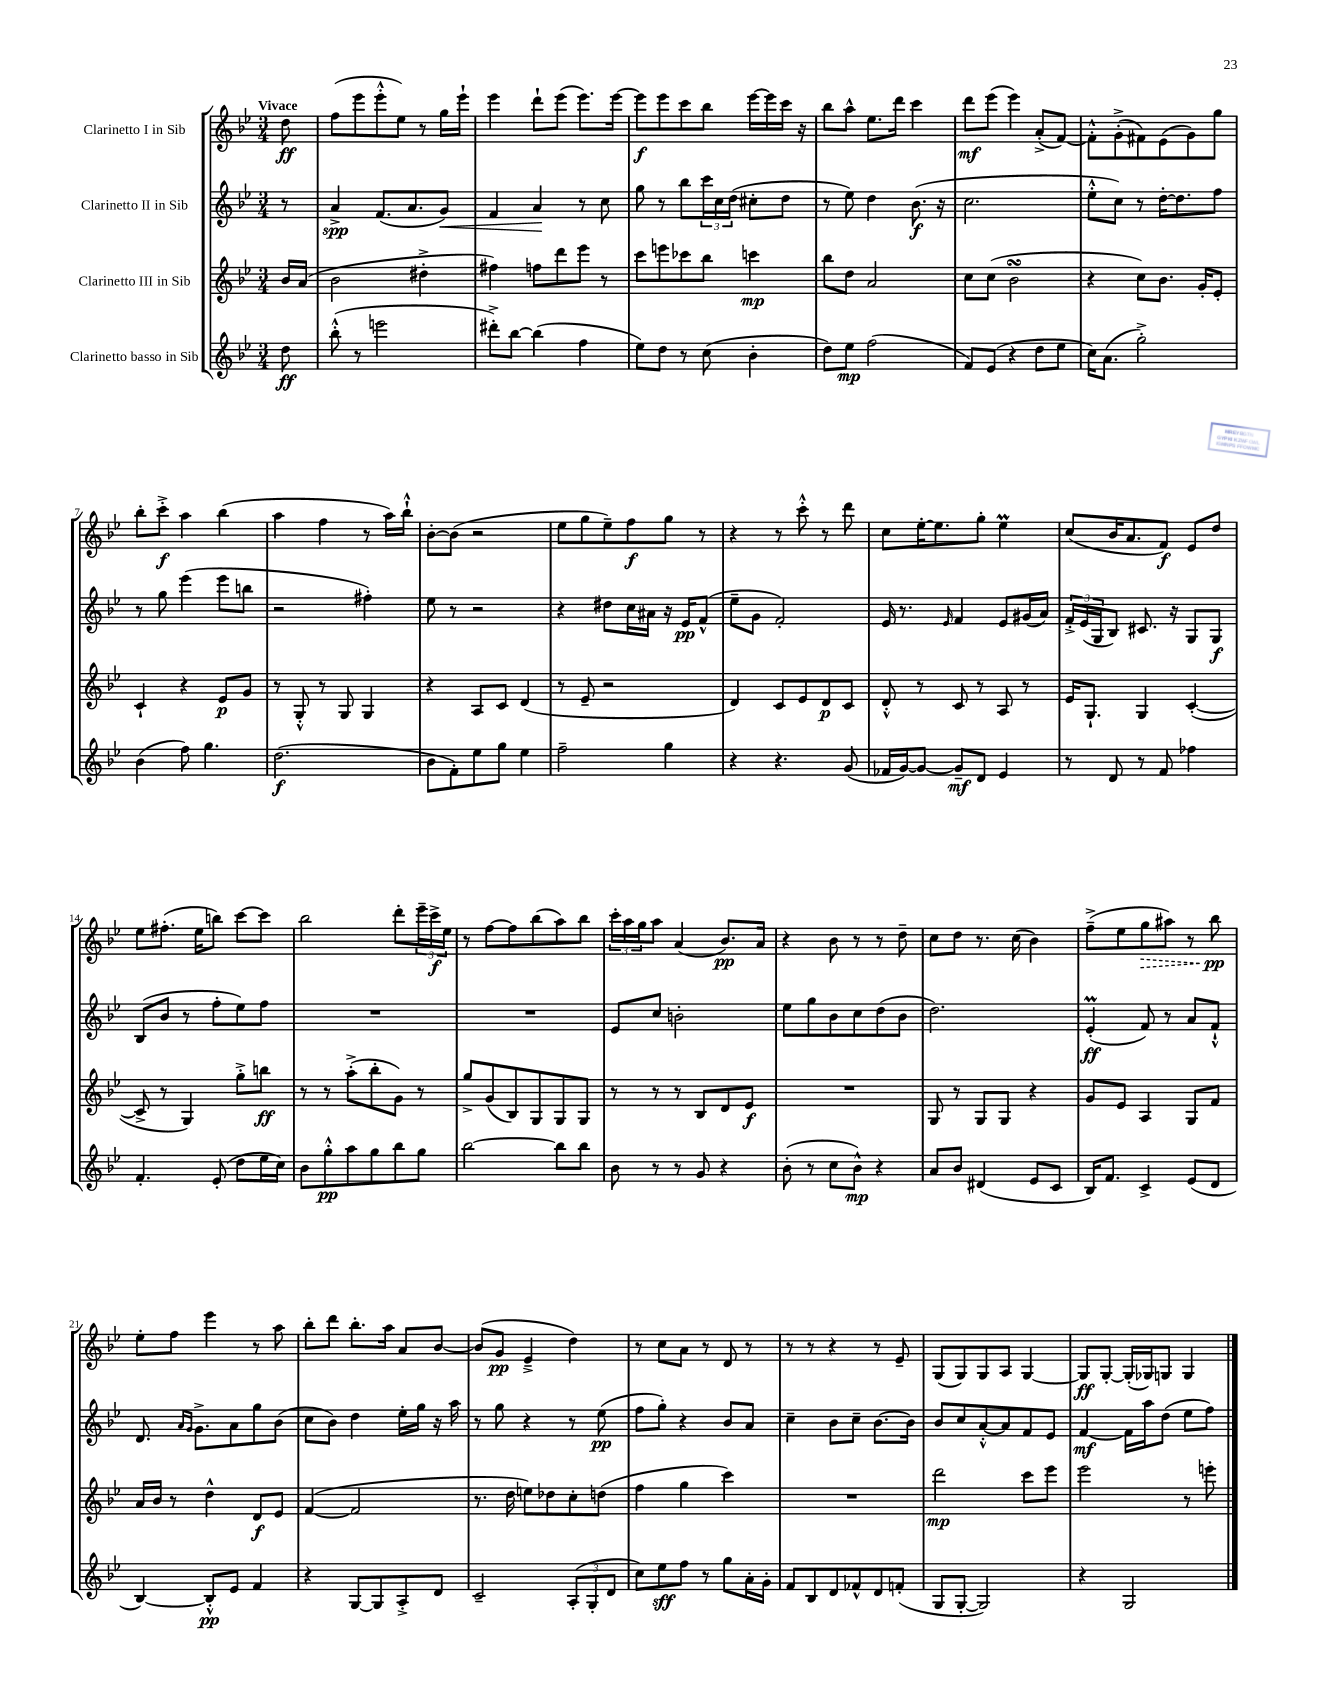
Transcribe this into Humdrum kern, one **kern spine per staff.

**kern	**kern	**kern	**kern
*staff4	*staff3	*staff2	*staff1
*clefG2	*clefG2	*clefG2	*clefG2
*k[b-e-]	*k[b-e-]	*k[b-e-]	*k[b-e-]
*M3/4	*M3/4	*M3/4	*M3/4
8dd\	16b-/LL	8r	8dd\
.	(16a/JJ	.	.
=	=	=	=
(8bb-'^^\	2b-\	4a^/	(8ff\L
8r	.	.	8eee-\
2eee\	.	(8.f/L	8eee-'^^\
.	.	.	8ee-\J)
.	.	8.a/	.
.	4dd#'^\	.	8r
.	.	8g/J)	16gg\LL
.	.	.	16eee-`\JJ
=	=	=	=
8ddd#'^\L)	4ff#\)	4f/	4eee-\
[8bb-\J	.	.	.
(4bb-\]	8ff\L	4a/	8ddd`\L
.	8ddd\	.	(8eee-\J
4ff\	8eee-\J	8r	8.eee-\L)
.	8r	8cc\	.
.	.	.	[16eee-\Jk
=	=	=	=
8ee-\L)	8ccc\L	8gg\	8eee-\]L
8dd\J	8eee\	8r	8eee-\
8r	8ccc-\	8bb-\L	8ccc\
(8cc\	8bb-\J	24ccc\L	8bb-\J
.	.	24cc\	.
.	.	(24dd\JJ	.
4b-'\	4ccc\	8cc#'\L	[16eee-\LL
.	.	.	16eee-\]
.	.	8dd\J	16ccc\JJ
.	.	.	16r
=	=	=	=
8dd\L)	8bb-\L	8r	8bb-\L
8ee-\J	8dd\J	8ee-\)	8aa^^\J
(2ff\	2a/	4dd\	8.ee-\L
.	.	.	16ddd\Jk
.	.	(8.b-\	4ccc\
.	.	16r	.
=	=	=	=
8f/L)	8cc\L	2.cc\	8ddd\L
(8e-/J	(8cc\J	.	(8eee-\J
4r	2b-\	.	4eee-\)
8dd\L	.	.	(8a'^/L
8ee-\J	.	.	[8f/J)
=	=	=	=
16cc\LK)	4r	8ee-'^^\L	8f'^^\]L
(8.a\J	.	.	.
.	.	8cc\J)	(8g'^\
2gg'^\)	8cc\L)	8r	8f#\)
.	8.b-\J	[16dd'\LK	(8e-\
.	.	8.dd\]	.
.	.	.	8g\)
.	16g'/LK	.	.
.	8e-'/J	8ff\J	8gg\J
=	=	=	=
(4b-\	4c`/	8r	8bb-'\L
.	.	8gg\	8ccc'^\J
8ff\)	4r	(4eee-\	4aa\
4.gg\	.	.	.
.	8e-/L	8eee-\L	(4bb-\
.	8g/J	8bb\J	.
=	=	=	=
(2.dd\	8r	2r	4aa\
.	8G'^^/	.	.
.	8r	.	4ff\
.	8G/	.	.
.	4G/	4ff#'\)	8r
.	.	.	16aa\LL)
.	.	.	16bb-`^^\JJ
=	=	=	=
8b-\L	4r	8ee-\	[8b-'\L
8f'\)	.	8r	(8b-\]J
8ee-\	8A/L	2r	2r
8gg\J	8c/J	.	.
4ee-\	(4d/	.	.
=	=	=	=
2ff~\	8r	4r	8ee-\L
.	8e-~/	.	8gg\
.	2r	8dd#\L	8ee-~\)
.	.	16cc\L	8ff\
.	.	16a#\JJ	.
4gg\	.	16r	8gg\J
.	.	16e-/LK	.
.	.	(8f^^/J	8r
=	=	=	=
4r	4d/)	8ee-~\L	4r
.	.	8g\J	.
4.r	8c/L	2f'/)	8r
.	8e-/	.	8ccc'^^\
.	8d/	.	8r
(8g/	8c/J	.	8ddd\
=	=	=	=
16f-/LL	8d'^^/	16e-/	8cc\L
[16g/J)	.	8.r	.
8g/_J	8r	.	[16ee-'\K
.	.	.	8.ee-\]
.	.	16qqe-/	.
8g~/]L	8c/	4f/	.
8d/J	8r	.	8gg'\J
4e-/	8A/	8e-/L	4ee-\
.	8r	(16g#/L	.
.	.	16a/JJ)	.
=	=	=	=
8r	16e-/LK	24f'^/LL	(8cc/L
.	.	(24e-/	.
.	8.G`/J	.	.
.	.	24G/J	.
8d/	.	8B-/J)	16b-/K
.	.	.	8.a/
8r	4G/	8.c#/	.
8f/	.	.	8f/J)
.	.	16r	.
4ff-\	([4c'/	8G/L	8e-/L
.	.	8G/J	8dd/J
=	=	=	=
4.f'/	8c^/]	(8B-/L	8ee-\L
.	8r	8b-/J	(8.ff#'\J
.	4G/)	8r	.
.	.	.	16ee-\LK
(8e-'/	.	8ff'\L	8bb\J)
8dd\L	8gg'^\L	8ee-\)	[8ccc\L
16ee-\L	8bb\J	8ff\J	8ccc\]J
16cc\JJ)	.	.	.
=	=	=	=
8b-\L	8r	2.r	2bb-\
8gg'^^\	8r	.	.
8aa\	(8aa'^\L	.	.
8gg\	8bb-'\	.	.
8bb-\	8g\J)	.	8ddd'\L
8gg\J	8r	.	24eee-~\L
.	.	.	24ccc^\
.	.	.	24ee-\JJ
=	=	=	=
[2bb-\	8gg^/L	2.r	8r
.	(8g/	.	[8ff\L
.	8B-/)	.	8ff\]
.	8G/	.	(8bb-\
8bb-\]L	8G/	.	8aa\)
8bb-\J	8G/J	.	8bb-\J
=	=	=	=
8b-\	8r	8e-/L	24ccc'\LL
.	.	.	24aa\
.	.	.	24gg\J
8r	8r	8cc/J	8aa\J
8r	8r	2b'\	(4a/
8g/	8B-/L	.	.
4r	8d/	.	8.b-/L)
.	8e-/J	.	.
.	.	.	16a/Jk
=	=	=	=
(8b-'\	2.r	8ee-\L	4r
8r	.	8gg\	.
8cc\L	.	8b-\	8b-\
8b-^^\J)	.	8cc\	8r
4r	.	(8dd\	8r
.	.	8b-\J	8dd~\
=	=	=	=
8a/L	8G/	2.dd\)	8cc\L
8b-/J	8r	.	8dd\J
(4d#/	8G/L	.	8.r
.	8G/J	.	.
.	.	.	(16cc\
8e-/L	4r	.	4b-\)
8c/J	.	.	.
=	=	=	=
16B-/LK)	8g/L	(4e-'/	(8ff~^\L
8.f/J	.	.	.
.	8e-/J	.	8ee-\
4c^/	4A/	8f/)	8gg\
.	.	8r	8aa#\J)
(8e-/L	8G/L	8a/L	8r
8d/J	8f/J	8f`^^/J	8bb-\
=	=	=	=
[4B-/)	16a/LL	8.d/	8ee-'\L
.	16b-/JJ	.	.
.	8r	.	8ff\J
.	.	16qqa/LL	.
.	.	16qqg/JJ	.
.	.	8.g^\L	.
8B-'^^/]L	4dd^^\	.	4eee-\
8e-/J	.	8a\	.
4f/	8d/L	8gg\	8r
.	8e-/J	(8b-\J	8aa\
=	=	=	=
4r	([4f/	8cc\L	8bb-'\L
.	.	8b-\J)	8ddd\J
[8G/L	2f/]	4dd\	8.bb-'\L
8G/]	.	.	.
.	.	.	16aa\Jk
8A'^/	.	16ee-'\LL	8a/L
.	.	16gg\JJ	.
8d/J	.	16r	[8b-/J
.	.	16aa\	.
=	=	=	=
2c~/	8.r	8r	(8b-/]L
.	.	8gg\	8g/J
.	16dd\	.	.
.	8ee\L)	4r	4e-~^/
.	8dd-\	.	.
(12A'/L	8cc'\	8r	4dd\)
12G'/	.	.	.
.	(8dd\J	(8ee-\	.
12d/J	.	.	.
=	=	=	=
8cc\L)	4ff\	8ff\L	8r
8ee-\	.	8gg'\J)	8cc\L
8ff\J	4gg\	4r	8a\J
8r	.	.	8r
8gg\L	4ccc\)	8b-/L	8d/
16a'\L	.	8a/J	8r
16g'\JJ	.	.	.
=	=	=	=
8f/L	2.r	4cc~\	8r
8B-/	.	.	8r
8d/	.	8b-\L	4r
8f-^^/	.	8cc~\J	.
8d/	.	[8.b-\L	8r
(8f'/J	.	.	8e-~/
.	.	16b-\]Jk	.
=	=	=	=
8G/L	2ddd\	8b-/L	(8G/L
[8G'/J	.	8cc/	8G/)
2G/])	.	[8a'^^/	8G/
.	.	8a/]	8A/J
.	8ccc\L	8f/	[4G/
.	8eee-\J	8e-/J	.
=	=	=	=
4r	2eee-\	[4f/	8G/]L
.	.	.	[8G'/J
2G/	.	16f\]LL	(16G'/]LL
.	.	16aa\J	16G-/J)
.	.	(8dd\J	8G/J
.	8r	8ee-\L	4G/
.	8eee'\	8ff\J)	.
==	==	==	==
*-	*-	*-	*-
